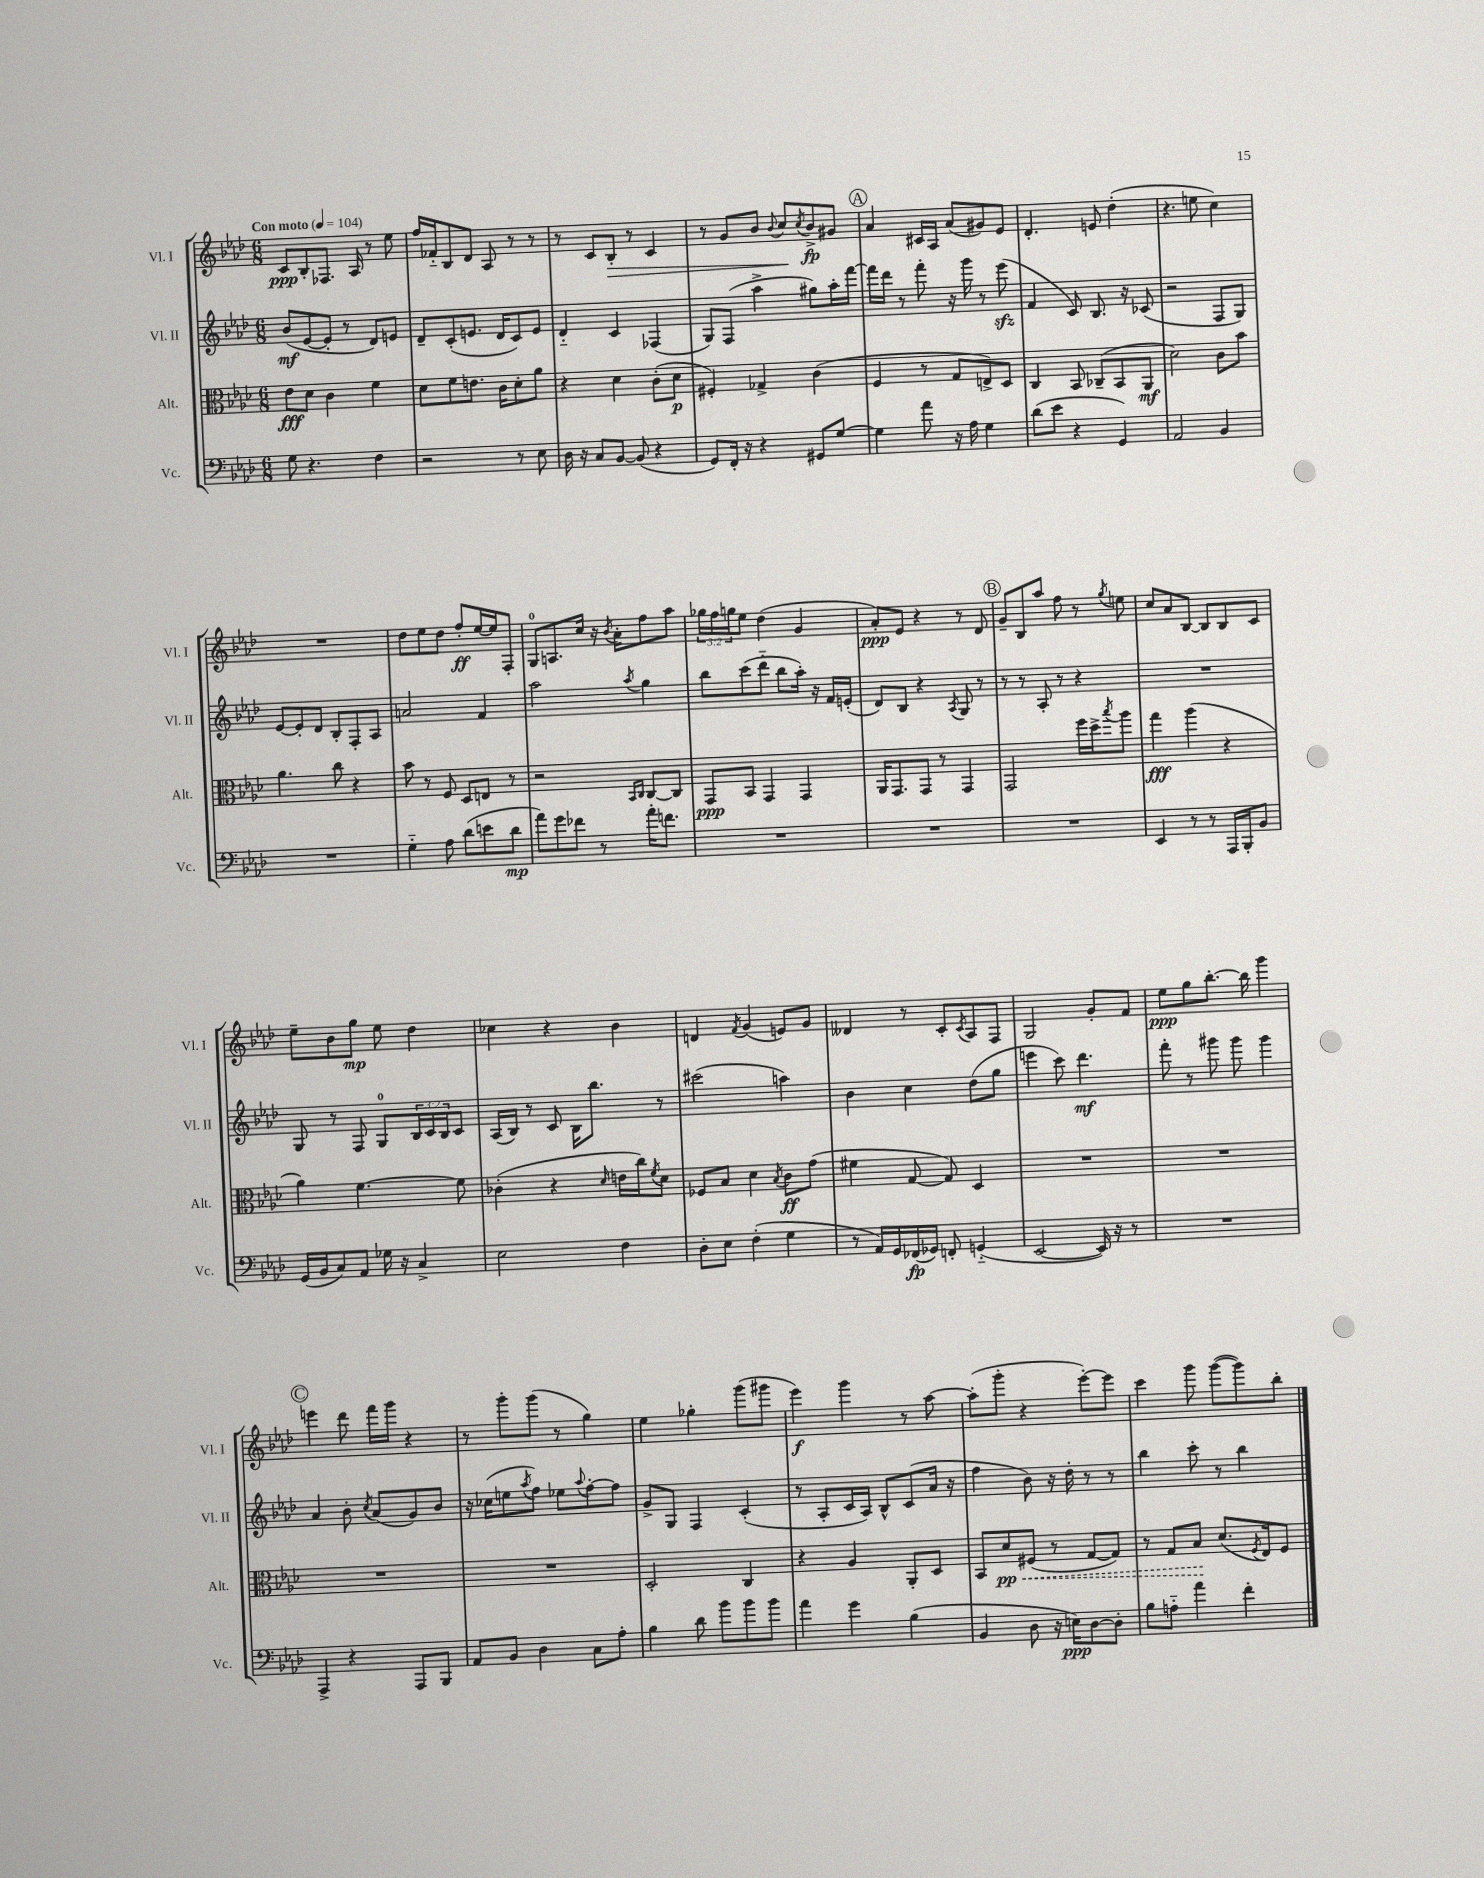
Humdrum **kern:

**kern	**dynam	**kern	**dynam	**kern	**dynam	**kern	**dynam
*part4	*part4	*part3	*part3	*part2	*part2	*part1	*part1
*staff4	*staff4	*staff3	*staff3	*staff2	*staff2	*staff1	*staff1
*I"Vc.	*	*I"Alt.	*	*I"Vl. II	*	*I"Vl. I	*
*I'Vc.	*	*I'Alt.	*	*I'Vl. II	*	*I'Vl. I	*
*clefF4	*	*clefC3	*	*clefG2	*	*clefG2	*
*k[b-e-a-d-]	*	*k[b-e-a-d-]	*	*k[b-e-a-d-]	*	*k[b-e-a-d-]	*
*M6/8	*	*M6/8	*	*M6/8	*	*M6/8	*
*MM104	*	*MM104	*	*MM104	*	*MM104	*
=1	=1	=1	=1	=1	=1	=1	=1
!	!	!	!	!	!	!LO:TX:a:B:t=Con moto	!
8G\	.	8e-\L	fff	(8b-/L	mf	8c/L	ppp
4.r	.	8d-\J	.	[8e-/	.	8B-'/	.
.	.	4c\	.	8e-'/J]	.	8.F-X/J	.
.	.	.	.	8r	.	.	.
.	.	.	.	.	.	16A-/	.
4F\	.	4f\	.	8d-/L)	.	8r	.
.	.	.	.	8en/J	.	8ee-\	.
=2	=2	=2	=2	=2	=2	=2	=2
2r	.	8d-\L	.	8d-~/L	.	16ff/LL	.
.	.	.	.	.	.	16f-X/J	.
.	.	8f\	.	(8c'/	.	8B-/	.
.	.	8.en\J	.	8.en/J	.	8d-/J	.
.	.	.	.	.	.	8A-/	.
.	.	16c\KL	.	16d-/KL	.	.	.
8r	.	8d-'\	.	8c/)	.	8r	.
8E-\	.	8a-\J	.	8e/J	.	8r	.
=3	=3	=3	=3	=3	=3	=3	=3
16D-\	.	4r	.	4d-/	.	8r	.
16r	.	.	.	.	.	.	.
8C/L	.	.	.	.	.	8c/L	.
!	!	!	!	!	!	!	!LO:HP:b
[8BB-/J	.	4d-\	.	4c/	.	8B-'/J	>
(8BB-/]	.	.	.	.	.	8r	.
4r	.	(8c'\L	.	(4F-X/	.	4c/	.
.	.	8d-\J	p	.	.	.	.
=4	=4	=4	=4	=4	=4	=4	=4
8GG/L)	.	4F#X'/)	.	8G/L)	.	8r	.
16FF'/Jk	.	.	.	(8F/J	.	8g/L	.
16r	.	.	.	.	.	.	.
4r	.	4G-X^/	.	4aa-^\	.	8b-/J	.
.	.	.	.	.	.	8qqb-/	.
.	.	.	.	.	.	8cc/L	.
.	.	.	.	.	.	8qcc/	.
8GG#X/L	.	(4c\	.	8gg#X\L)	.	8b-^/	] fp
[8G/J	.	.	.	16aa-'\L	.	8g#X/J	.
.	.	.	.	[16fff\JJ	.	.	.
!!LO:REH:place=s1:t=A
=5	=5	=5	=5	=5	=5	=5	=5
4G\]	.	4F/	.	16fff\LL]	.	4a-/	.
.	.	.	.	16ddd-\JJ	.	.	.
.	.	.	.	8r	.	.	.
8a-\	.	8r	.	8fff'\	.	16c#X/LL	.
.	.	.	.	.	.	16A-/JJ	.
16r	.	8G/L	.	16r	.	(8a-/L	.
16A-\	.	.	.	16ggg\	.	.	.
4G\	.	8En^/)	.	8r	.	8g#X/)	.
.	.	8D-/J	.	(8eee-zz\	.	8e-/J	.
=6	=6	=6	=6	=6	=6	=6	=6
(8d-\L	.	4C/	.	4f/	.	4.d-'/	.
8e-\J	.	.	.	.	.	.	.
4r	.	8BB-/	.	8c/)	.	.	.
.	.	(8C-X~/L	.	8.B-/	.	8en/	.
4GG/)	.	8BB-/	.	.	.	(4dd-'\	.
.	.	.	.	16r	.	.	.
.	.	8AA-/J	mf	(8c-X/	.	.	.
=7	=7	=7	=7	=7	=7	=7	=7
2AA-/	.	2d-\)	.	2r	.	4.r	.
.	.	.	.	.	.	8een\	.
4BB-/	.	8c\L	.	8F/L	.	4cc\)	.
.	.	8b-\J	.	8G/J)	.	.	.
!!LO:LB:g=z
=8	=8	=8	=8	=8	=8	=8	=8
2.r	.	4.a-\	.	[8e-/L	.	2.r	.
.	.	.	.	8e-'/]	.	.	.
.	.	.	.	8d-/J	.	.	.
.	.	8cc\	.	8B-'/L	.	.	.
.	.	4r	.	8F'/	.	.	.
.	.	.	.	8A-/J	.	.	.
=9	=9	=9	=9	=9	=9	=9	=9
4G\	.	8b-\	.	2an/	.	8dd-\L	.
.	.	8r	.	.	.	8ee-\	.
8A-\	.	8F/	.	.	.	8dd-\J	.
(8d-\L	.	8D-/L	.	.	.	8ff'/L	ff
8en\	.	8En/J	.	4f/	.	[16ee-/L	.
.	.	.	.	.	.	16ee-/J]	.
8d-\J	mp	8r	.	.	.	8F'/J	.
=10	=10	=10	=10	=10	=10	=10	=10
8a-\L)	.	2r	.	2aa-\	.	8G/L	.
8g\	.	.	.	.	.	8.An/	.
8f-X\J	.	.	.	.	.	.	.
.	.	.	.	.	.	16cc/Jk	.
8r	.	.	.	.	.	16r	.
.	.	.	.	.	.	8qb-/	.
.	.	.	.	.	.	16a-'\KL	.
.	.	16qqBB-/LL	.	.	.	.	.
.	.	16qqC/JJ	.	8qaa-/	.	.	.
16a-'\KL	.	[8C/L	.	4gg\	.	8ff\	.
8.fn\J	.	.	.	.	.	.	.
.	.	8C/J]	.	.	.	8aa-\J	.
=11	=11	=11	=11	=11	=11	=11	=11
2.r	.	8GG/L	ppp	8bb-\L	.	24gg-X\LL	.
.	.	.	.	.	.	24ff\	.
.	.	.	.	.	.	24ggn\J	.
.	.	8BB-/J	.	(8ccc\	.	8ee-\J	.
.	.	4GG/	.	8ddd-\J	.	(4dd-\	.
.	.	.	.	8bb-\L	.	.	.
.	.	4GG/	.	16aa-'\Jk)	.	4g/	.
.	.	.	.	16r	.	.	.
.	.	.	.	16f/LL	.	.	.
.	.	.	.	(16en'/JJ	.	.	.
=12	=12	=12	=12	=12	=12	=12	=12
2.r	.	16AA-/KL	.	8d-/L)	.	8a-'/L)	ppp
.	.	8.GG/	.	.	.	.	.
.	.	.	.	8B-/J	.	8e-/J	.
.	.	8GG/J	.	4r	.	4r	.
.	.	8r	.	.	.	.	.
.	.	.	.	8qA-/	.	.	.
.	.	4GG/	.	8G/	.	8r	.
.	.	.	.	8r	.	8d-/	.
!!LO:REH:place=s1:t=B
=13	=13	=13	=13	=13	=13	=13	=13
2.r	.	2GG/	.	8r	.	8g~/L	.
.	.	.	.	8r	.	8B-/	.
.	.	.	.	8A-'/	.	8aa-/J	.
.	.	.	.	8r	.	8ff\	.
.	.	16ff\LL	.	4r	.	8r	.
.	.	16dd-^\J	.	.	.	.	.
.	.	8qbb-/	.	.	.	8qgg/	.
.	.	8aa-\J	.	.	.	8een\	.
=14	=14	=14	=14	=14	=14	=14	=14
4EE-/	.	4gg\	fff	2.r	.	8cc/L	.
.	.	.	.	.	.	8a-/	.
8r	.	(4aa-\	.	.	.	[8B-/J	.
8r	.	.	.	.	.	8B-/L]	.
16AAA-/LL	.	4r	.	.	.	8B-/	.
16BBB-'/J	.	.	.	.	.	.	.
8BB-/J	.	.	.	.	.	8c/J	.
!!LO:LB:g=z
=15	=15	=15	=15	=15	=15	=15	=15
(16GG/LL	.	4a-\)	.	8G/	.	8ee-~\L	.
16BB-/J	.	.	.	.	.	.	.
8C/)	.	.	.	8r	.	8b-\	.
8AA-/J	.	[4.f\	.	8F/	.	8gg\J	mp
16G-X\	.	.	.	8G/L	.	8ee-\	.
16r	.	.	.	.	.	.	.
4C^/	.	.	.	24B-/L	.	4dd-\	.
.	.	.	.	24c/	.	.	.
.	.	.	.	24B-/J	.	.	.
.	.	8f\]	.	8c/J	.	.	.
=16	=16	=16	=16	=16	=16	=16	=16
2E-\	.	(4c-X'\	.	(16A-/LL	.	4cc-X\	.
.	.	.	.	16B-/JJ)	.	.	.
.	.	.	.	8r	.	.	.
.	.	4r	.	8c/	.	4r	.
.	.	.	.	16B-\KL	.	.	.
.	.	.	.	8.bb-\J	.	.	.
.	.	16qqd-/	.	.	.	.	.
4F\	.	16en\LL	.	.	.	4b-\	.
.	.	16cc\J)	.	.	.	.	.
.	.	8qf/	.	.	.	.	.
.	.	8d-\J	.	8r	.	.	.
=17	=17	=17	=17	=17	=17	=17	=17
8D-'\L	.	8F-X/L	.	(2ccc#X\	.	4dn/	.
8E-\J	.	8B-/J	.	.	.	.	.
.	.	.	.	.	.	8qf/	.
(4F'\	.	4d-\	.	.	.	(4g/	.
.	.	8qB-/	.	.	.	.	.
4G\	.	8c\L	ff	4aan\)	.	8en/L)	.
.	.	(8g\J	.	.	.	8g/J	.
=18	=18	=18	=18	=18	=18	=18	=18
8r	.	4f#X\	.	4b-\	.	4d--X/	.
16AA-/LL)	.	.	.	.	.	.	.
16GG/	.	.	.	.	.	.	.
(16FF-X/	fp	[8G/	.	4cc\	.	8r	.
16GG-X/JJ)	.	.	.	.	.	.	.
8FFn'/	.	8G/])	.	.	.	8c'/L	.
.	.	.	.	.	.	8qc/	.
(4GGn/	.	4D-/	.	(8dd-\L	.	8A-/	.
.	.	.	.	8gg\J	.	8F/J	.
=19	=19	=19	=19	=19	=19	=19	=19
[2EE-/	.	2.r	.	4eeen\	.	2G/	.
.	.	.	.	8ccc\)	.	.	.
.	.	.	.	4.ddd-\	mf	.	.
16EE-/])	.	.	.	.	.	8g'/L	.
16r	.	.	.	.	.	.	.
8r	.	.	.	.	.	8f/J	.
=20	=20	=20	=20	=20	=20	=20	=20
2.r	.	2.r	.	8fff'\	.	8ee-\L	ppp
.	.	.	.	8r	.	8gg\	.
.	.	.	.	8ggg#X\	.	[8.bb-'\J	.
.	.	.	.	8ggg#\	.	.	.
.	.	.	.	.	.	16bb-\]	.
.	.	.	.	4ggg#\	.	4ggg\	.
!!LO:LB:g=z
!!LO:REH:place=s1:t=C
=21	=21	=21	=21	=21	=21	=21	=21
4AAA-^/	.	2.r	.	4a-/	.	4eeen\	.
4r	.	.	.	8b-'\	.	8ddd-\	.
.	.	.	.	8qcc/	.	.	.
.	.	.	.	(8a-/L	.	16fff\LL	.
.	.	.	.	.	.	16ggg\JJ	.
8AAA-/L	.	.	.	8g/)	.	4r	.
8BBB-/J	.	.	.	8b-/J	.	.	.
=22	=22	=22	=22	=22	=22	=22	=22
8AA-/L	.	2.r	.	16r	.	8r	.
.	.	.	.	(16cc-X\KL	.	.	.
8BB-/J	.	.	.	8een\	.	8ggg'\L	.
.	.	.	.	8qaa-/	.	.	.
4D-\	.	.	.	8ff\J)	.	(8ggg\J	.
.	.	.	.	8ee-X\L	.	8r	.
.	.	.	.	8qqaa-/	.	.	.
8C\L	.	.	.	[8ff'\	.	4gg\)	.
8A-'\J	.	.	.	8ff\J]	.	.	.
=23	=23	=23	=23	=23	=23	=23	=23
4B-\	.	2D-'/	.	8g^/L	.	4ee-\	.
.	.	.	.	8G/J	.	.	.
8d-\	.	.	.	4F/	.	4gg-X'\	.
8b-\L	.	.	.	.	.	.	.
8b-\	.	4C/	.	(4c'/	.	(8ggg\L	.
8b-\J	.	.	.	.	.	8ggg#X\J	.
=24	=24	=24	=24	=24	=24	=24	=24
4a-\	.	4r	.	8r	.	4eee-\)	f
.	.	.	.	8A-'/L	.	.	.
4g\	.	4A-/	.	16c/L	.	4ggg\	.
.	.	.	.	16A-/JJ)	.	.	.
.	.	.	.	8B-^^/L	.	.	.
(4B-\	.	8AA-'/L	.	(8c/	.	8r	.
.	.	8D-/J	.	16a-/Jk	.	[8aa-\	.
.	.	.	.	16r	.	.	.
=25	=25	=25	=25	=25	=25	=25	=25
4BB-/	.	8BB-/L	.	4ff\	.	(8aa-'\L]	.
!	!	!	!LO:HP:b	!	!	!	!
.	.	8d-/	< pp	.	.	8ggg'\J	.
8D-\	.	(8F#X/J	.	8b-\)	.	4r	.
16r	.	8r	.	16r	.	.	.
16En\KL)	ppp	.	.	16dd-'\	.	.	.
[8D-\	.	[8G/L	.	8r	.	[8eee-'\L)	.
8D-'\J]	.	8G/J])	.	8r	.	8eee-\J]	.
=26	=26	=26	=26	=26	=26	=26	=26
8B-\L	.	8r	.	4bb-\	.	4ccc\	.
8An\J	.	8G/L	.	.	.	.	.
4a-\	.	8B-/J	.	8ccc'\	.	8ggg\	.
.	.	(8.d-/L	[	8r	.	([8ggg\L	.
4f'\	.	.	.	4bb-\	.	8ggg\])	.
.	.	8qF/	.	.	.	.	.
.	.	16E-/k)	.	.	.	.	.
.	.	8F/J	.	.	.	8bb-'\J	.
==	==	==	==	==	==	==	==
*-	*-	*-	*-	*-	*-	*-	*-
